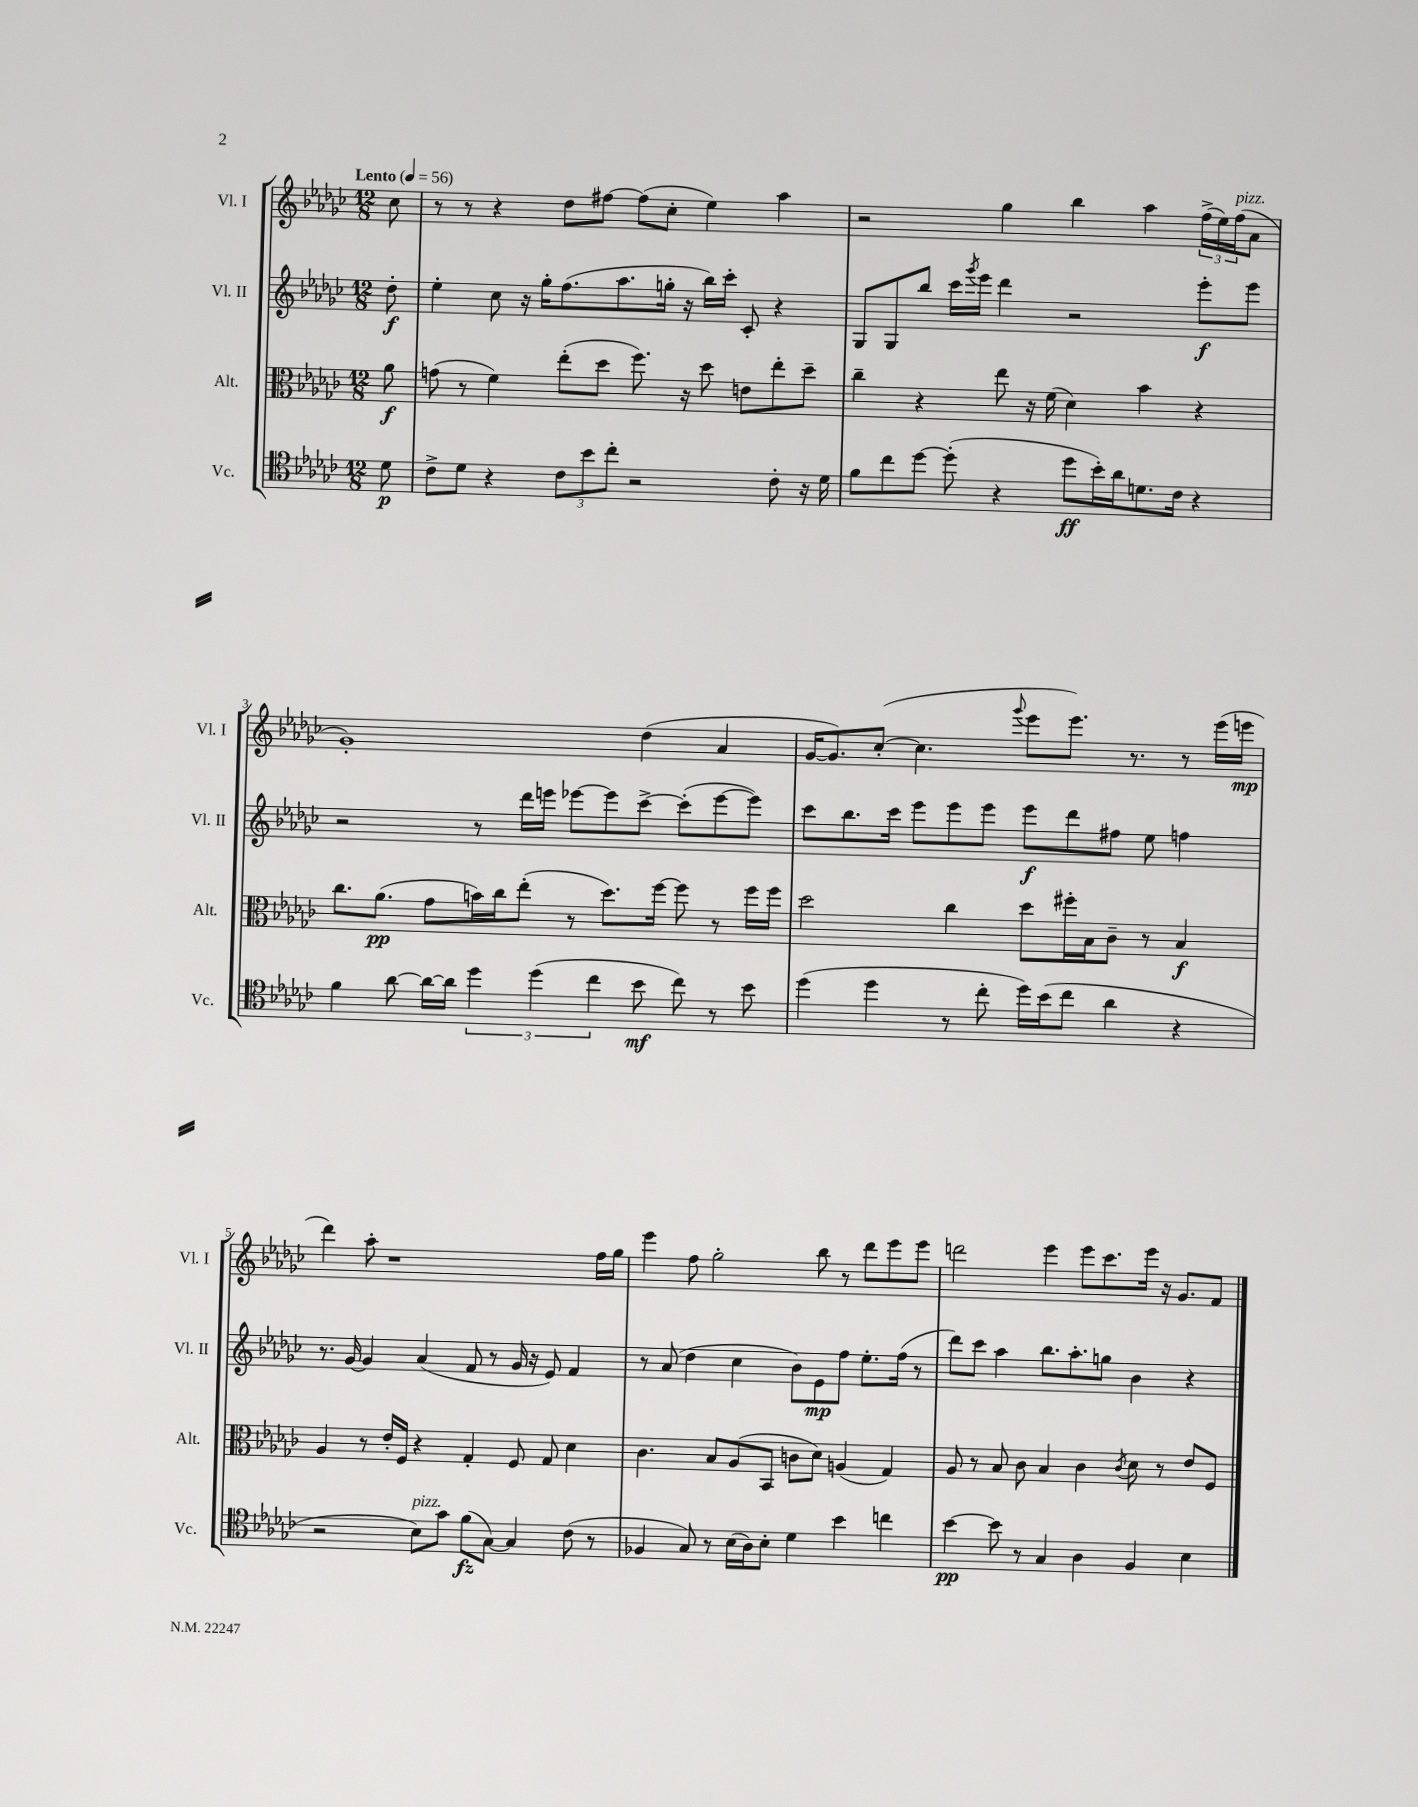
<<
\new StaffGroup <<
\new Staff = "s0" \with { instrumentName = "Vl. I" shortInstrumentName = "Vl. I" } {
    \clef treble \key ges \major \numericTimeSignature \time 12/8 \partial 8 \tempo "Lento" 4 = 56
    ces''8 |
    r8 r8 r4 des''8 fis''8~ fis''8( ces''8-. ees''4) aes''4 |
    r2 ges''4 bes''4 aes''4 \tuplet 3/2 { f''16->( ees''16) f''16^\markup { \italic "pizz." }( } aes'8 |
    ges'1-.) des''4( aes'4 |
    ges'16~ ges'8.) ces''8~-.( ces''4. \appoggiatura { ges'''8 } ees'''8 ees'''8.) r8. r8 ees'''16( e'''16\mp |
    des'''4) aes''8-. r1 f''16 ges''16 |
    ees'''4 f''8 ges''2-. bes''8 r8 des'''8 ees'''8 ees'''8 |
    d'''2 ees'''4 ees'''8 ces'''8. ees'''16 r16 ges'8. f'8 \bar "|." |
}
\new Staff = "s1" \with { instrumentName = "Vl. II" shortInstrumentName = "Vl. II" } {
    \clef treble \key ges \major \numericTimeSignature \time 12/8 \partial 8
    des''8-.\f |
    ees''4-. ces''8 r16 ges''16-. f''8.( aes''8. g''16-. r16 bes''16) ces'''16-. ces'8-. r4 |
    ges8 ges8 bes''8 ces'''16 \acciaccatura { ges'''8 } ees'''16 des'''4 r2 ees'''8-.\f ees'''8 |
    r2 r8 des'''16 e'''16 ees'''8~ ees'''8 ces'''8~-> ces'''8-.( ees'''8~ ees'''8) |
    ces'''8 bes''8. ces'''16 ees'''8 ees'''8 ees'''8 ees'''8\f des'''8 fis''8 ees''8 f''4 |
    r8. ges'16~ ges'4 aes'4( f'8 r8 ges'16 r16 ees'8) f'4 |
    r8 aes'8( des''4 ces''4 bes'8) ees'8\mp f''8 ees''8.-. f''16( r8 |
    des'''8) ces'''8 aes''4 bes''8. aes''8.-. g''8 bes'4 r4 \bar "|." |
}
\new Staff = "s2" \with { instrumentName = "Alt." shortInstrumentName = "Alt." } {
    \clef alto \key ges \major \numericTimeSignature \time 12/8 \partial 8
    aes'8\f |
    g'8( r8 f'4) ees''8-.( des''8 f''8.) r16 des''8 e'8 ees''8-. des''8-- |
    ces''4-- r4 ees''8 r16 f'16( des'4) bes'4 r4 |
    ces''8. aes'8.\pp( ges'8 b'16) ces''16 ees''8-.( r8 des''8.) f''16~ f''8 r8 f''16 f''16 |
    des''2 ces''4 des''8 fis''16-. bes16 ces'8-- r8 bes4\f |
    aes4 r8 ees'16-. f16 r4 ges4-. f8 ges8 des'4 |
    ces'4. bes8 aes8( bes,8 c'8 des'8) a4( ges4) |
    aes8 r8 bes8 ces'8 bes4 ces'4 \acciaccatura { ces'8 } des'8 r8 ees'8 f8 \bar "|." |
}
\new Staff = "s3" \with { instrumentName = "Vc." shortInstrumentName = "Vc." } {
    \clef tenor \key ges \major \numericTimeSignature \time 12/8 \partial 8
    des'8\p |
    ces'8-> des'8 r4 \tuplet 3/2 { ces'8 bes'8 ces''8-. } r2 ces'8-. r16 des'16 |
    f'8 ces''8 des''8~ des''8-.( r4 des''8\ff bes'16-.) aes'16 d'8. ces'16 r4 |
    f'4 aes'8~ aes'16~ aes'16 \tuplet 3/2 { des''4 des''4( ces''4 } bes'8\mf ces''8) r8 bes'8 |
    des''4( des''4 r8 ces''8-. des''16) bes'16( ces''8 aes'4 r4 |
    r2 bes8^\markup { \italic "pizz." }) ges'8 f'8\fz( ges8~) ges4 ces'8( r8 |
    fes4 ges8) r8 bes16( aes16) bes8-. des'4 bes'4 c''4 |
    bes'4~\pp bes'8 r8 ges4 aes4 f4 bes4 \bar "|." |
}
>>
>>
